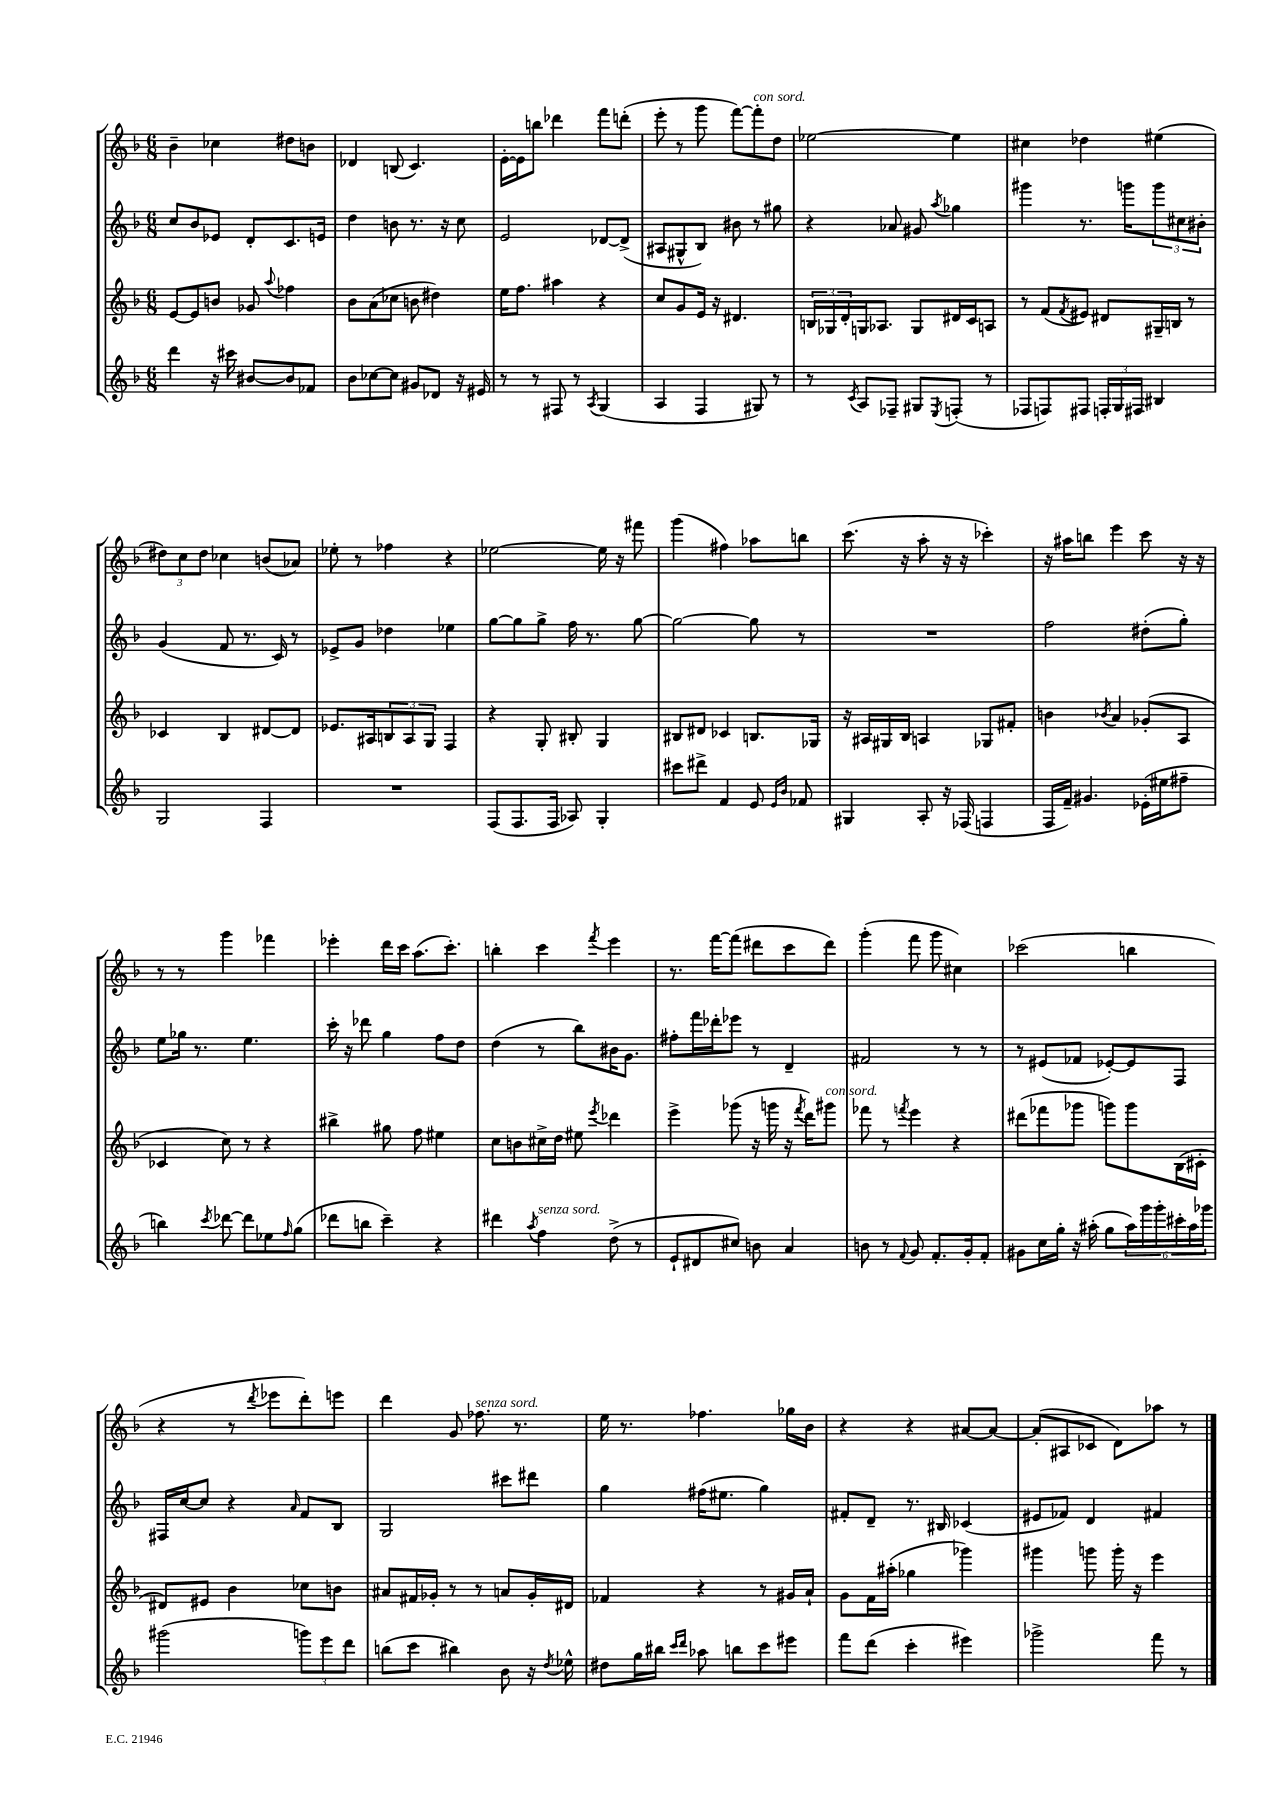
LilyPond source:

<<
\new StaffGroup <<
\new Staff = "s0" {
    \clef treble \key f \major \numericTimeSignature \time 6/8
    bes'4-- ces''4 dis''8 b'8 |
    des'4 b8( c'4.) |
    e'16~-. e'16 b''8 des'''4 f'''8 d'''8-.( |
    e'''8-. r8 g'''8 f'''8~) f'''8-.^\markup { \italic "con sord." } d''8 |
    ees''2~ ees''4 |
    cis''4 des''4 eis''4( |
    \tuplet 3/2 { dis''8) c''8 dis''8 } ces''4 b'8( aes'8) |
    ees''8-. r8 fes''4 r4 |
    ees''2~ ees''16 r16 fis'''8 |
    g'''4( fis''4) aes''8 b''8 |
    c'''8.( r16 a''8-. r16 r16 ces'''4-.) |
    r16 ais''16 b''8 e'''4 c'''8 r16 r16 |
    r8 r8 g'''4 fes'''4 |
    ees'''4-. d'''16 c'''16 a''8.( c'''8.-.) |
    b''4-. c'''4 \acciaccatura { f'''8 } e'''4 |
    r8. f'''16~ f'''8( dis'''8 c'''8 dis'''8) |
    g'''4-.( f'''8 g'''8 cis''4) |
    ces'''2( b''4 |
    r4 r8 \acciaccatura { d'''8 } ees'''8 d'''8-.) e'''8 |
    d'''4 g'8 fes''8.^\markup { \italic "senza sord." } r8. |
    e''16 r8. fes''4. ges''16 bes'16 |
    r4 r4 ais'8~ ais'8~ |
    ais'8-.( ais8 ces'8 d'8) aes''8 r8 \bar "|." |
}
\new Staff = "s1" {
    \clef treble \key f \major \numericTimeSignature \time 6/8
    c''8 bes'8 ees'8 d'8-. c'8. e'16 |
    d''4 b'8 r8. r16 c''8 |
    e'2 des'8~ des'8->( |
    ais8 gis8-^ bes8) bis'8 r8 gis''8 |
    r4 aes'8 gis'8 \acciaccatura { a''8 } ges''4 |
    gis'''4 r8. g'''16 \tuplet 3/2 { g'''8 cis''8 bis'8-. } |
    g'4( f'8 r8. c'16) r8 |
    ees'8-> g'8 des''4 ees''4 |
    g''8~ g''8 g''8-> f''16 r8. g''8~ |
    g''2~ g''8 r8 |
    R2. |
    f''2 dis''8-.( g''8-.) |
    e''8 ges''16 r8. e''4. |
    c'''16-. r16 des'''8 g''4 f''8 d''8 |
    d''4( r8 bes''8) bis'16 g'8. |
    fis''8-. f'''16 des'''16-. ees'''8 r8 d'4-- |
    fis'2 r8 r8 |
    r8 eis'8( fes'8 ees'8~-.) ees'8 f8 |
    fis16 c''16~ c''8 r4 \grace { a'16 } f'8 bes8 |
    g2 cis'''8 dis'''8 |
    g''4 fis''16( eis''8. g''4) |
    fis'8-. d'8-- r8. bis16 ces'4( |
    eis'8 fes'8) d'4 fis'4 \bar "|." |
}
\new Staff = "s2" {
    \clef treble \key f \major \numericTimeSignature \time 6/8
    e'8~ e'8 b'8 ges'8 \appoggiatura { a''8 } fes''4 |
    bes'8 a'8( ces''8 b'8 dis''4) |
    e''16 f''8. ais''4 r4 |
    c''8 g'8 e'16 r16 dis'4. |
    \tuplet 3/2 { b16 ges16 d'16-. } g16 aes8. g8 dis'16 c'16 a8 |
    r8 f'8( \acciaccatura { f'8 } eis'8) dis'8 gis16-- b16 r8 |
    ces'4 bes4 dis'8~ dis'8 |
    ees'8. ais16 \tuplet 3/2 { b8 ais8 g8 } f4 |
    r4 g8-. bis8-. g4 |
    bis8 dis'8 ces'4 b8. ges16 |
    r16 ais16 gis16 bes16 a4 ges8 fis'8-. |
    b'4 \acciaccatura { bes'8 } a'4 ges'8-.( a8 |
    ces'4 c''8) r8 r4 |
    bis''4-> gis''8 f''8 eis''4 |
    c''8 b'8 cis''16-> d''16 eis''8 \acciaccatura { e'''8 } des'''4 |
    e'''4-> ges'''8( r16 g'''16 r16 \acciaccatura { f'''8 } d'''16) gis'''8^\markup { \italic "con sord." } |
    fes'''8 r8 \acciaccatura { f'''8 } e'''4 r4 |
    dis'''8( fes'''8 ges'''8 g'''8) g'''8 bes16( cis'16-. |
    dis'8) eis'8 bes'4 ces''8 b'8 |
    ais'8 fis'16 ges'16-. r8 r8 a'8 ges'16-. dis'16 |
    fes'4 r4 r8 gis'16 a'16-! |
    g'8 f'16 ais''16-.( ges''4 ges'''4) |
    gis'''4 g'''8 g'''16-. r16 e'''4 \bar "|." |
}
\new Staff = "s3" {
    \clef treble \key f \major \numericTimeSignature \time 6/8
    d'''4 r16 cis'''16 bis'8~ bis'8 fes'8 |
    bes'8 ces''8~ ces''8 gis'8 des'8 r16 eis'16 |
    r8 r8 fis8 r8 \acciaccatura { a8 } g4( |
    a4 f4 gis8) r8 |
    r8 \acciaccatura { c'8 } a8 fes8-- gis8 \acciaccatura { e8 } f8-.( r8 |
    fes8 f8) fis8 \tuplet 3/2 { f16-. g16 fis16 } bis4 |
    g2 f4 |
    R2. |
    f8( f8. f16 aes8) g4-. |
    cis'''8 dis'''8-> f'4 e'8 \grace { e'16 bes'16 } fes'8 |
    gis4 a8-. r16 fes16( f4 |
    f16 f'16--) gis'4. ees'16-.( eis''16 fis''8-- |
    b''4) \acciaccatura { c'''8 } des'''8~ des'''8 ees''8 \grace { f''16 } g''8( |
    des'''8 b''8 c'''4--) r4 |
    dis'''4 \acciaccatura { a''8 } f''4^\markup { \italic "senza sord." } d''8->( r8 |
    e'8-! dis'8 cis''8) b'8 a'4 |
    b'8 r8 \appoggiatura { f'8 } g'8 f'8.-. g'16-. f'8-. |
    gis'8 c''16 g''16-. r16 ais''16-.( g''8 \tuplet 6/4 { ais''16) g'''16 g'''16-. cis'''16-. ais''16 ges'''16 } |
    gis'''2( \tuplet 3/2 { g'''8) e'''8 d'''8 } |
    b''8( c'''8 bis''4) bes'8 r16 \acciaccatura { d''8 } ees''16-^ |
    dis''8 g''16 bis''16 \grace { c'''16 d'''16 } aes''8 b''8 c'''8 eis'''8 |
    f'''8 d'''8( c'''4-. eis'''4) |
    ges'''2-> f'''8 r8 \bar "|." |
}
>>
>>
\layout { \context { \Score \remove "Bar_number_engraver" } }
